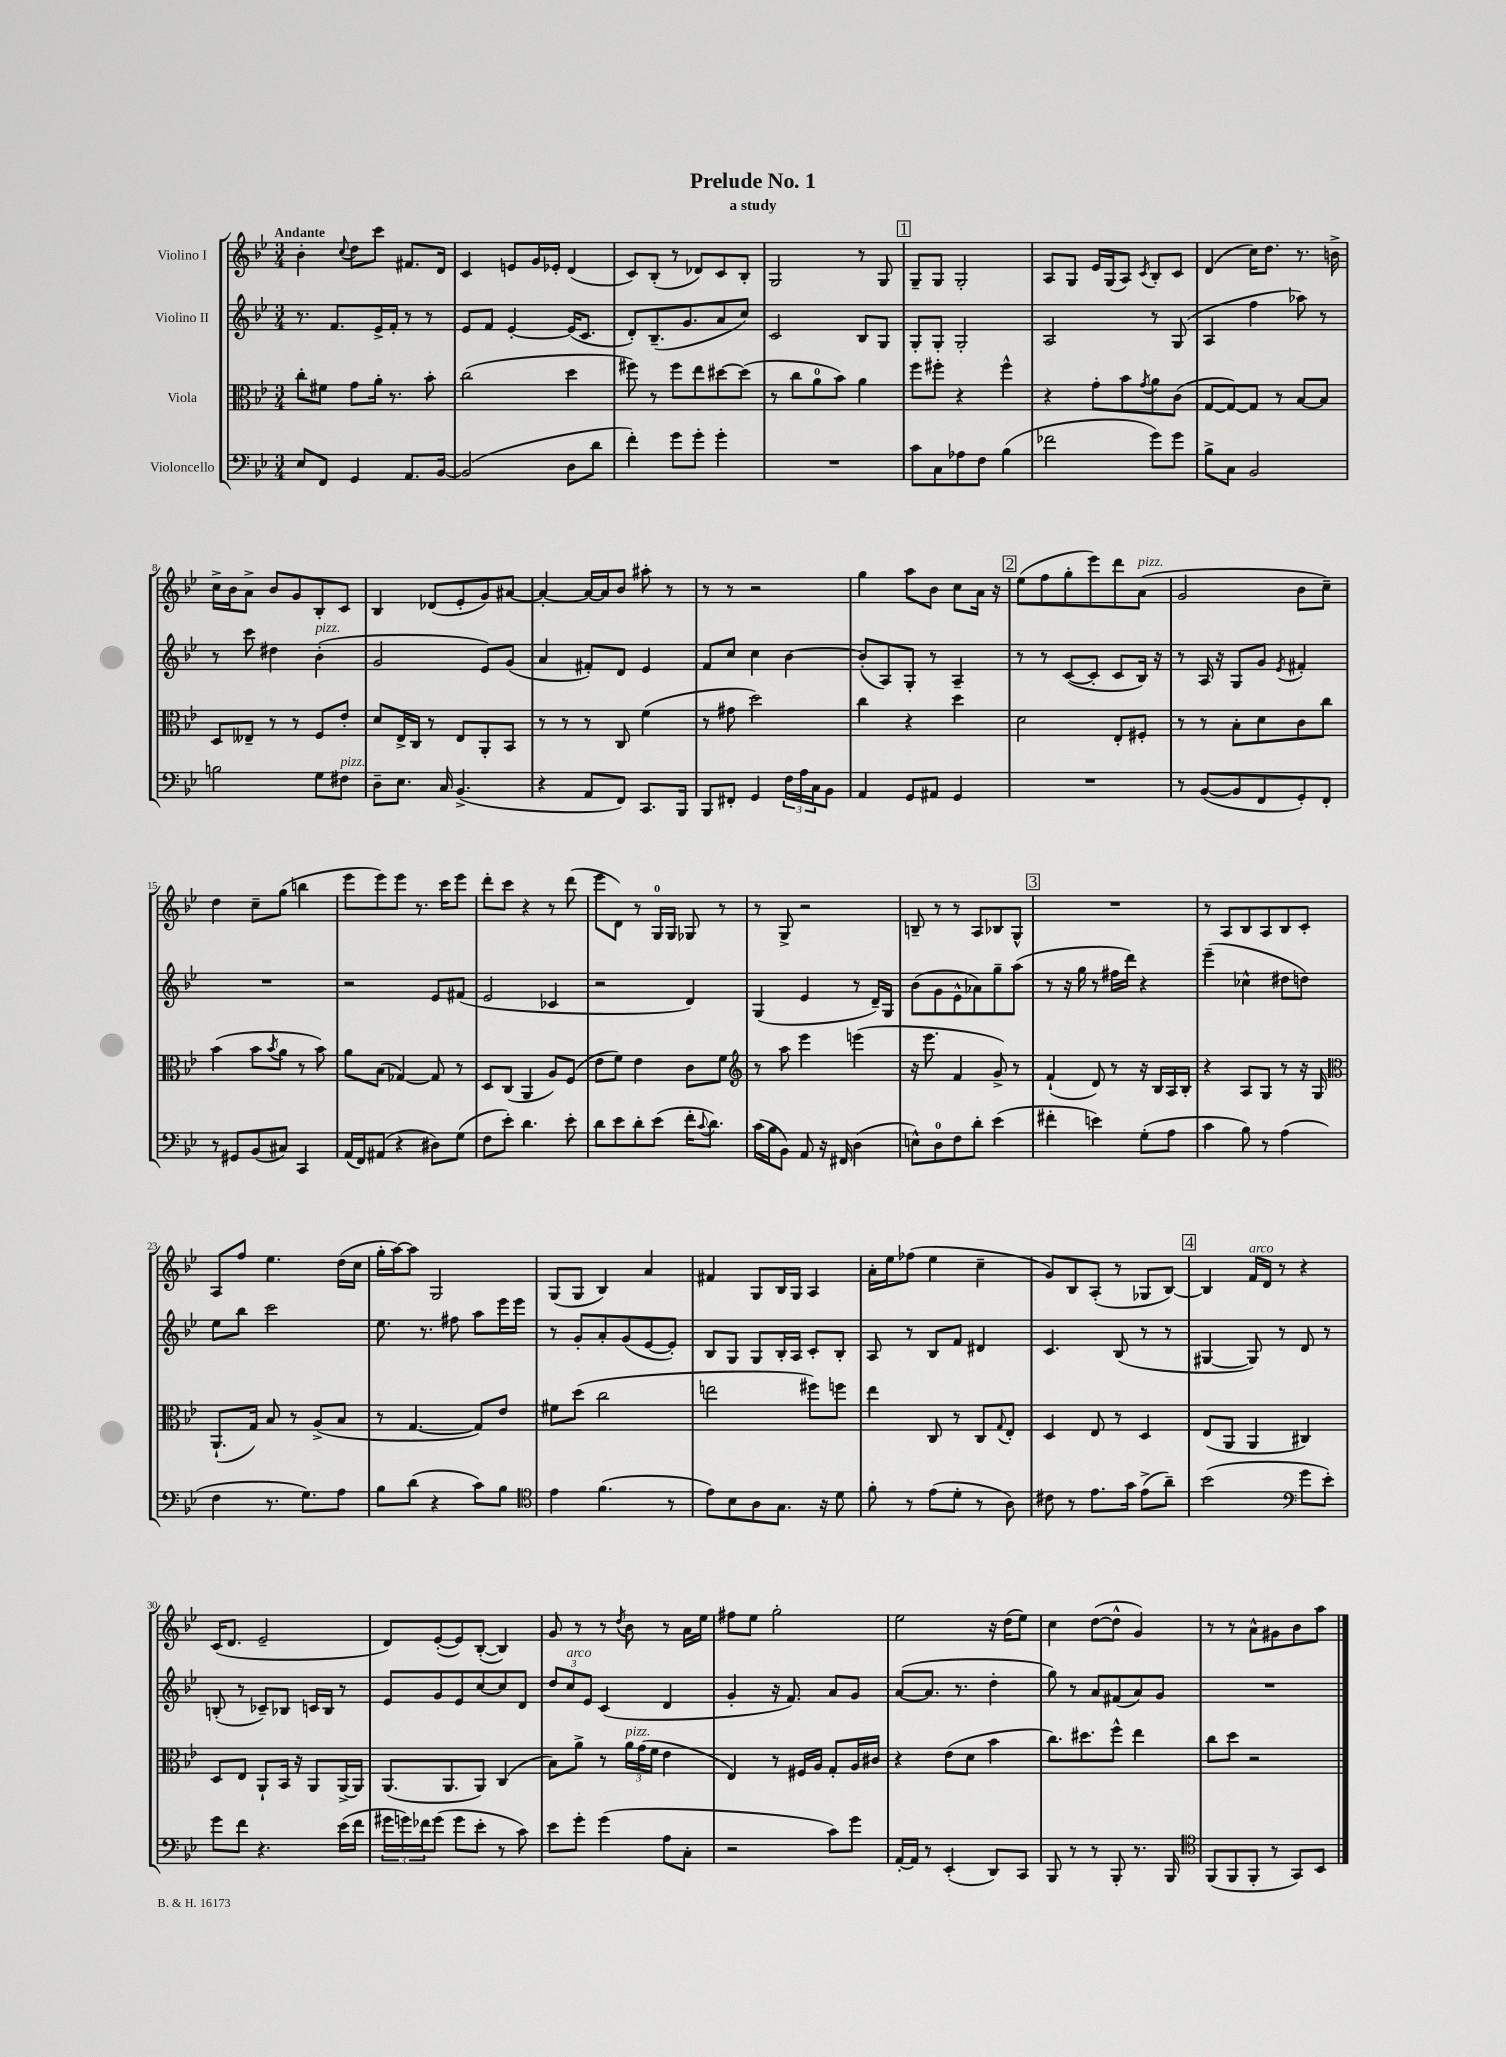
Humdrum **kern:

**kern	**kern	**kern	**kern
*part4	*part3	*part2	*part1
*staff4	*staff3	*staff2	*staff1
*I"Violoncello	*I"Viola	*I"Violino II	*I"Violino I
*clefF4	*clefC3	*clefG2	*clefG2
*k[b-e-]	*k[b-e-]	*k[b-e-]	*k[b-e-]
*M3/4	*M3/4	*M3/4	*M3/4
=1	=1	=1	=1
!	!	!	!LO:TX:a:B:t=Andante
8E-/L	8cc'\L	8.r	4b-'\
8FF/J	8f#X\J	.	.
.	.	8.f/L	.
.	.	.	8qqcc/
4GG/	8g\L	.	8dd\L
.	16a'\Jk	16e-^/L	8ccc\J
.	8.r	16f'/JJ	.
8.AA/L	.	8r	8.f#X/L
.	8b-'\	8r	.
[16BB-/Jk	.	.	16d/Jk
=2	=2	=2	=2
(2BB-/]	(2cc\	8e-/L	4c/
.	.	8f/J	.
.	.	[4e-'/	8en/L
.	.	.	16g/L
.	.	.	16e-X'/JJ
8D\L	4dd\	(16e-/KL]	(4d/
.	.	8.c/J	.
8d\J	.	.	.
=3	=3	=3	=3
4f'\)	8ff#X\)	8d'/L)	8c/L)
.	8r	(8.B-~/	(8B-'/J
8g\L	8ff#\L	.	8r
.	.	8.g/	.
8g'\J	8ee-\	.	8d-X/L)
4g'\	[8dd#X\	8a/	8c/
.	(8dd#\J]	8cc/J)	8B-'/J
=4	=4	=4	=4
2.r	8r	2c/	2G/
.	8cc\L	.	.
.	8a\	.	.
.	8b-\J)	.	.
.	4a\	8B-/L	8r
.	.	8G/J	8G/
!!LO:REH:place=s1:t=1
=5	=5	=5	=5
8c\L	8ff\L	8G'/L	8G~/L
8C\	8ff#X'\J	8G'/J	8G/J
8A-X\	4r	2G'/	2G'/
8F\J	.	.	.
(4B-\	4ff#^^\	.	.
=6	=6	=6	=6
2f-X\	4r	2A/	8A/L
.	.	.	8G/J
.	8g'\L	.	16e-/LL
.	.	.	(16G/J
.	8b-\	.	8A/J)
.	8qg/	.	8qc/
8g\L)	8a\	8r	8B-'/L
8g\J	(8c\J	(8G/	8c/J
=7	=7	=7	=7
8B-^\L	[8G/L	4A/	(4d/
8C\J	8G/_)	.	.
2BB-/	8G/J]	4ff\	16cc\KL)
.	.	.	8.dd\J
.	8r	.	.
.	[8B-/L	8aa-X\)	8.r
.	8B-/J]	8r	.
.	.	.	16bn^\
!!LO:LB:g=z
=8	=8	=8	=8
2Bn\	8D/L	8r	16cc^\LL
.	.	.	16b-\J
.	8E--X~/J	8ccc\	8a^\J
.	8r	4dd#X\	8b-/L
.	8r	.	8g/
!	!	!LO:TX:a:i:t=pizz.	!
8G\L	8F/L	(4b-'\	8B-'/
!LO:TX:a:i:t=pizz.	!	!	!
8F#X\J	8e-'/J	.	8c/J
=9	=9	=9	=9
8D~\L	8d/L	2g/	4B-/
8.E-\J	16E-^/L	.	.
.	16C/JJ	.	.
.	8r	.	(8d-X/L
16C/	.	.	.
(4.BB-^/	8E-/L	.	8e-'/
.	8AA'/	8e-/L)	8g/)
.	8BB-/J	(8g/J	[8a#X/J
=10	=10	=10	=10
4r	8r	4a/	4a#'/_
.	8r	.	.
8AA/L	8r	8f#X'/L)	16a#/LL_
.	.	.	16a#/J]
8FF/J)	8C/	8d/J	8b-/J
8.CC/L	(4f\	4e-/	8aa#X'\
.	.	.	8r
16BBB-/Jk	.	.	.
=11	=11	=11	=11
8BBB-/L	8r	8f/L	8r
8FF#X'/J	8g#X\	8cc/J	8r
4GG/	2dd\)	4cc\	2r
24F\LL	.	[4b-\	.
24A\	.	.	.
24C\J	.	.	.
8BB-\J	.	.	.
=12	=12	=12	=12
4AA/	4cc\	(8b-'/L]	4gg\
.	.	8A/)	.
8GG/L	4r	8G'/J	8aa\L
8AA#X/J	.	8r	8b-\J
4GG/	4dd\	4A~/	8cc\L
.	.	.	16a\Jk
.	.	.	16r
!!LO:REH:place=s1:t=2
=13	=13	=13	=13
2.r	2d\	8r	(8ee-\L
.	.	8r	8ff\
.	.	([8c/L	8gg'\
.	.	8c'/J]	8eee-\)
.	8E-'/L	8c/L	8ddd\
!	!	!	!LO:TX:a:i:t=pizz.
.	8F#X'/J	16B-/Jk)	(8a\J
.	.	16r	.
=14	=14	=14	=14
8r	8r	8r	2g/
([8BB-/L	8r	16A/	.
.	.	16r	.
8BB-/]	8B-'\L	8G/L	.
8FF/	8d\	8g/J	.
.	.	8qe-/	.
8GG'/)	8c\	4f#X'/	8b-\L
8FF'/J	8cc\J	.	8cc~\J)
!!LO:LB:g=z
=15	=15	=15	=15
8r	(4b-\	2.r	4dd\
8GG#X/L	.	.	.
(8BB-/	8b-\L	.	8cc~\L
.	8qb-/	.	.
8C#X/J)	8a\J	.	(8gg\J
4CC/	8r	.	4bbn\
.	8b-\)	.	.
=16	=16	=16	=16
(16AA/LL	8a\L	2r	8eee-\L
16FF/J)	.	.	.
(8AA#X/J	(8B-\J	.	8eee-\)
4r	[4G-X/)	.	8eee-\J
.	.	.	8.r
8D#X\L)	8G-/]	8e-/L	.
.	.	.	16ccc\KL
(8G\J	8r	(8f#X/J	8eee-\J
=17	=17	=17	=17
8F\L	8D/L	2e-/	8ddd'\L
8e-'\J)	(8C/J	.	8ccc\J
4.d\	4AA/	.	4r
.	8A/L)	4c-X/	8r
8e-'\	(8F/J	.	(8ddd\
=18	=18	=18	=18
8d\L	8e-\L	2r	8eee-\L
8e-\	8f\J)	.	8d\J)
8d'\	4e-\	.	8r
(8e-\J	.	.	16G/LL
.	.	.	16G/JJ
16f'\KL	8c\L	4d/)	8G-X/
8qqc/	.	.	.
8.d\J)	.	.	.
.	8f\J	.	8r
=19	=19	=19	=19
*	*clefG2	*	*
(16c\LL	8r	(4G/	8r
16B-\J	.	.	.
8BB-\J)	8aa\	.	8G^/
8AA/	4eee-\	4e-/	2r
16r	.	.	.
16FF#X/	.	.	.
(4D\	(4eeen\	8r	.
.	.	16d~/LL)	.
.	.	16G/JJ	.
=20	=20	=20	=20
8En^^\L)	16r	(8b-\L	8Bn~/
.	8.eee-\	.	.
8D\	.	8g\	8r
8F\	4f/	8e-^^\	8r
8d'\J	.	8a-X\)	8A/L
(4e-\	8g^/)	8gg~\	8B-X/
.	8r	(8aa\J	8G^^/J
!!LO:REH:place=s1:t=3
=21	=21	=21	=21
4f#X'\	(4f`/	8r	2.r
.	.	16r	.
.	.	16gg\	.
4en\)	8d/)	8r	.
.	8r	16ff#X\LL	.
.	.	16ddd\JJ)	.
(8G'\L	16r	4r	.
.	16B-/LL	.	.
8A\J	16A/	.	.
.	16B-'/JJ	.	.
=22	=22	=22	=22
4c\	4r	(4eee-~\	8r
.	.	.	8A/L
8B-\)	8A/L	4cc-X^^\	8B-/
8r	8G/J	.	8A/
(4A\	8r	8dd#X\L	8B-/
.	16r	8ddn\J)	8c'/J
.	16G/	.	.
!!LO:LB:g=z
=23	=23	=23	=23
*	*clefC3	*	*
4F\	(8.AA`/L	8ee-\L	8A/L
.	.	8bb-\J	8ff/J
.	16G/Jk)	.	.
8.r	8B-/	2ccc\	4.ee-\
.	8r	.	.
8.G\L)	.	.	.
.	(8A^/L	.	.
8A\J	8B-/J	.	(16dd\LL
.	.	.	16cc\JJ
=24	=24	=24	=24
8B-\L	8r	8.ee-\	16gg'\LL
.	.	.	[16aa\J)
(8d\J	[4.G/	.	8aa\J]
.	.	8.r	.
4r	.	.	2G/
.	.	8ff#X\	.
8c\L)	8G/L])	8aa\L	.
8B-\J	8e-/J	16eee-\L	.
.	.	16eee-\JJ	.
=25	=25	=25	=25
*clefC4	*	*	*
4e-\	8f#X\L	8r	(8G/L
.	(8dd\J	8g'/L	8G/J
(4.f\	2cc\	8a'/	4B-/)
.	.	(8g/	.
.	.	[8e-/	4a/
8r	.	8e-'/J])	.
=26	=26	=26	=26
8e-\L)	2een\	8B-/L	4f#X/
8B-\	.	8G/J	.
8A\	.	8G/L	8G/L
8.G\J	.	16B-'/L	16B-/L
.	.	16A/JJ	16G/JJ
.	8ff#X\L)	8c'/L	4A/
16r	.	.	.
8d\	8ffn\J	8B-'/J	.
=27	=27	=27	=27
8f'\	4ee-\	8A/	16a'\LL
.	.	.	16ee-\J
8r	.	8r	(8ff-X\J
(8e-\L	8C/	8B-/L	4ee-\
8d'\J	8r	8f/J	.
8r	8C/L	4d#X/	4cc~\
.	8qqG/	.	.
8A\)	8E-'/J	.	.
=28	=28	=28	=28
8c#X\	4D/	4.c/	8g/L)
8r	.	.	8B-/
8.e-\L	8E-/	.	(8A'/J
.	8r	(8B-/	8r
16g\Jk	.	.	.
(8e-^\L	4D/	8r	8G-X/L
8a~\J)	.	8r	[8B-/J)
!!LO:REH:place=s1:t=4
=29	=29	=29	=29
(2b-\	(8E-/L	[4G#X/	4B-/]
.	8AA/J	.	.
!	!	!	!LO:TX:a:i:t=arco
.	4AA/	8G#/])	16f/LL
.	.	.	16d/JJ
.	.	8r	8r
*clefF4	*	*	*
8g\L	4C#X/)	8d/	4r
8e-'\J)	.	8r	.
!!LO:LB:g=z
=30	=30	=30	=30
8g\L	8D/L	(8Bn'/	(16c/KL
.	.	.	8.d/J
8f\J	8E-/J	8r	.
4.r	8AA`/L	8c-X~/L)	2e-~/
.	16BB-/Jk	8B-X/J	.
.	16r	.	.
.	8AA/L	16cn/LL	.
.	.	16B-/JJ	.
(16e-\LL	[16AA^/L	8r	.
16f\JJ	16AA/JJ]	.	.
=31	=31	=31	=31
24g#X\LL	(8.AA/L	8e-/L	8d/L)
24gn\)	.	.	.
24f-X\J	.	.	.
(8g\J	.	8g/	([8e-'/
.	8.AA/	.	.
8g\L	.	8e-/	8e-/])
8e-'\J	8AA/J)	[8cc/	([8B-'/J
8r	(4C/	8cc/]	4B-/])
8c\)	.	8d/J	.
=32	=32	=32	=32
8e-\L	8B-\L)	12dd/L	8g/
!	!	!LO:TX:a:i:t=arco	!
.	.	12cc/	.
8g'\J	8a^\J	.	8r
.	.	12e-/J	.
(4g\	8r	(4c/	8r
.	.	.	8qdd/
!	!LO:TX:a:i:t=pizz.	!	!
.	24a\LL	.	8b-\
.	(24g\	.	.
.	24f\JJ	.	.
8A\L	4e-\	4d/	8r
8C'\J	.	.	16a\LL
.	.	.	16ee-\JJ
=33	=33	=33	=33
2r	4E-/)	4g'/	8ff#X\L
.	.	.	8ee-\J
.	8r	16r	2gg'\
.	.	8.f/)	.
.	16F#X/LL	.	.
.	16A/JJ	.	.
8c\L)	8G'/L	8a/L	.
8g\J	16A/L	8g/J	.
.	16c#X/JJ	.	.
=34	=34	=34	=34
[16AA'/LL	4r	([8a/L	2ee-\
16AA/JJ]	.	.	.
8r	.	8.a/J]	.
(4EE-'/	(8e-\L	.	.
.	.	8.r	.
.	8d\J	.	.
8DD/L)	4b-\	4dd'\	16r
.	.	.	(16dd\KL
8CC/J	.	.	8ee-\J)
=35	=35	=35	=35
8BBB-/	8.cc\L)	8gg\)	4cc\
8r	.	8r	.
.	8.dd#X\	.	.
8r	.	8a/L	([8dd\L
8BBB-'/	8ff^^\J	(8f#X/	8dd^^\J]
8.r	4ee-\	8a/)	4g/)
.	.	8g/J	.
16BBB-/	.	.	.
=36	=36	=36	=36
*clefC4	*	*	*
(8FF/L	8cc\L	2.r	8r
8FF/	8dd\J	.	8r
8FF'/J	2r	.	8a^^\L
8r	.	.	8g#X\
8GG/L)	.	.	8b-\
8BB-/J	.	.	8aa\J
==	==	==	==
*-	*-	*-	*-
